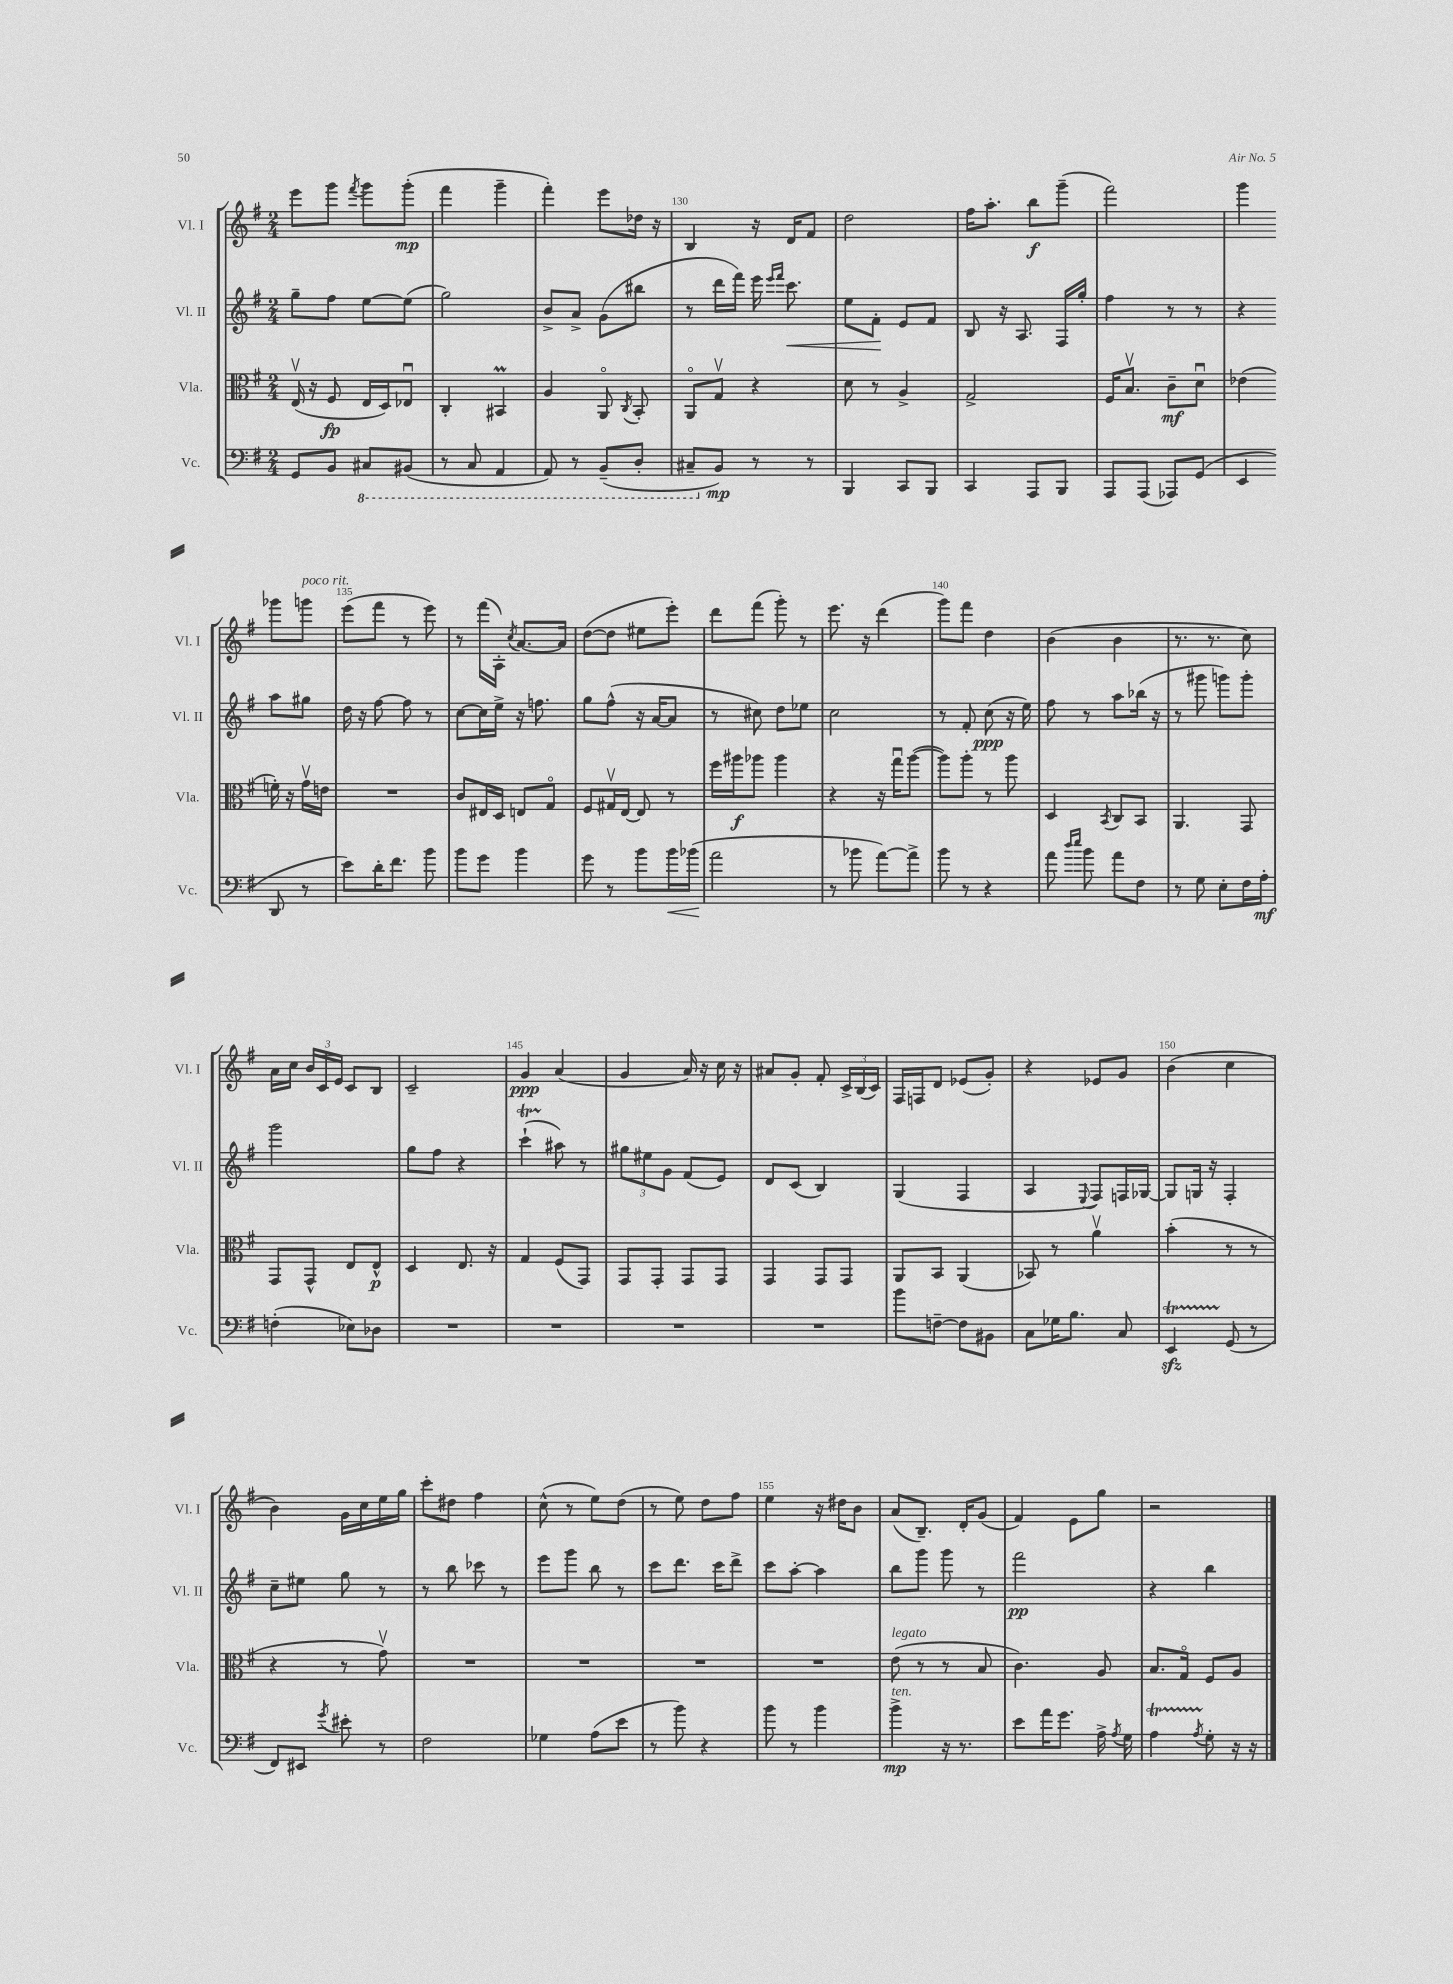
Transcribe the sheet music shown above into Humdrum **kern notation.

**kern	**kern	**kern	**kern
*staff4	*staff3	*staff2	*staff1
*clefF4	*clefC3	*clefG2	*clefG2
*k[f#]	*k[f#]	*k[f#]	*k[f#]
*M2/4	*M2/4	*M2/4	*M2/4
8GG	(16Ev	8gg~	8eee
.	16r	.	.
8BB	8F#	8ff#	8ggg
.	.	.	8qfff#
8CC#	16E	[8ee	8ggg
.	16D)	.	.
(8BBB#	8E-u	(8ee]	(8ggg'
=	=	=	=
8r	4C'	2gg)	4fff#
8CC	.	.	.
4AAA	4BB#	.	4ggg~
=	=	=	=
8AAA)	4A	8b^	4fff#')
8r	.	8a^	.
(8BBB~	8AAo	(8g	8eee
.	8qC	.	.
8DD'	8BB'	8bb#	16dd-
.	.	.	16r
=	=	=	=
8CC#~	8AAo	8r	4B
8BB)	8Gv	16ddd	.
.	.	16fff#)	.
8r	4r	16eee	16r
.	.	16qqeee	.
.	.	16qqfff#	.
.	.	8.ccc	16d
8r	.	.	8f#
=	=	=	=
4BBB	8d	8ee	2dd
.	8r	8f#'	.
8CC	4A^	8e	.
8BBB	.	8f#	.
=	=	=	=
4CC	2G^	8B	16ff#
.	.	.	8.aa'
.	.	16r	.
.	.	8.A	.
8AAA	.	.	8bb
8BBB	.	16F#	(8ggg~
.	.	16gg'	.
=	=	=	=
8AAA	16F#	4ff#	2fff#)
.	8.Bv	.	.
(8AAA	.	.	.
8AAA-)	8c~	8r	.
(8GG	8du	8r	.
=	=	=	=
4EE	(4e-	4r	4ggg
8DD	16f')	8aa	8ggg-
.	16r	.	.
8r	16gv	8gg#	8ggg
.	16e	.	.
=	=	=	=
8e)	2r	16dd	(8eee
.	.	16r	.
16d'	.	[8ff#	8fff#
8.f#	.	.	.
.	.	8ff#]	8r
8b	.	8r	8eee)
=	=	=	=
8b	8c	[8cc	8r
8g	16E#	16cc]	(16fff#
.	16D	16ee^	16A')
.	.	.	8qcc
4b	8E	16r	[8.a
.	.	8.ff	.
.	8Go	.	.
.	.	.	16a]
=	=	=	=
8g	8F#	8gg	([8dd
8r	16G#v	(8ff#^^	8dd]
.	[16E	.	.
8b	8E]	16r	8ee#
.	.	[16a	.
16b	8r	8a]	8eee')
(16b-	.	.	.
=	=	=	=
2a	16ff#	8r	8ddd
.	16aa#	.	.
.	8aa-	8cc#)	(8fff#
.	4aa-	8dd	8ggg')
.	.	8ee-	8r
=	=	=	=
8r	4r	2cc	8.eee
8b-	.	.	.
.	.	.	16r
[8a)	16r	.	(4ddd
.	16ggu	.	.
8a^]	([8aa	.	.
=	=	=	=
8b	8aa])	8r	8ggg)
8r	8aa'	8f#'	8fff#
4r	8r	(8cc	4dd
.	8aa	16r	.
.	.	16ee)	.
=	=	=	=
8a	4D	8ff#	(4b
16qqdd	.	.	.
16qqee	.	.	.
8b	.	8r	.
.	8qBB	.	.
8a	8C	8aa	4b
8F#	8BB	(16bb-	.
.	.	16r	.
=	=	=	=
8r	4.AA	8r	8.r
8G	.	8ggg#	.
.	.	.	8.r
8E'	.	8ggg)	.
16F#	8GG	8ggg'	8cc)
16A'	.	.	.
=	=	=	=
(4F'	8GG	2ggg	16a
.	.	.	16cc
.	8GG^^	.	24b
.	.	.	24c
.	.	.	24e
8E-)	8E	.	8c
8D-	8E^^	.	8B
=	=	=	=
2r	4D	8gg	2c~
.	.	8ff#	.
.	8.E	4r	.
.	16r	.	.
=	=	=	=
2r	4G	(4ccc`	4g
.	(8F#	8aa#)	(4a
.	8GG)	8r	.
=	=	=	=
2r	8GG	12gg#	4g
.	.	12ee#	.
.	8GG'	.	.
.	.	12g	.
.	8GG	(8f#	16a)
.	.	.	16r
.	8GG	8e)	16cc
.	.	.	16r
=	=	=	=
2r	4GG	8d	8a#
.	.	(8c	8g'
.	8GG	4B)	8f#'
.	8GG	.	24c^
.	.	.	(24B
.	.	.	24c)
=	=	=	=
8b	8AA	(4G	16F#
.	.	.	16F
[8F~	8BB	.	8d
8F]	(4AA	4F#	(8e-
8BB#	.	.	8g')
=	=	=	=
8C	8BB-)	4A	4r
16G-	8r	.	.
8.B	.	.	.
.	.	8qqE	.
.	4av	8F#)	8e-
8C	.	16F	8g
.	.	[16G-	.
=	=	=	=
4EE	(4b'	8G-]	(4b
.	.	16G	.
.	.	16r	.
(8GG	8r	4F#'	4cc
8r	8r	.	.
=	=	=	=
8FF#)	4r	8cc~	4b)
8EE#	.	8ee#	.
8qg	.	.	.
8e#'	8r	8gg	16g
.	.	.	16cc
8r	8gv)	8r	16ee
.	.	.	16gg
=	=	=	=
2F#	2r	8r	8ccc'
.	.	8bb	8dd#
.	.	8ccc-	4ff#
.	.	8r	.
=	=	=	=
4G-	2r	8eee	(8cc^^
.	.	8ggg	8r
(8A	.	8bb	8ee)
8e	.	8r	(8dd
=	=	=	=
8r	2r	8ccc	8r
8b)	.	8.ddd	8ee)
4r	.	.	8dd
.	.	16ccc	.
.	.	8ddd^	8ff#
=	=	=	=
8b	2r	8ccc	4ee
8r	.	[8aa'	.
4b	.	4aa]	16r
.	.	.	16dd#
.	.	.	8b
=	=	=	=
4b^	(8e	8bb	(8a
.	8r	8ggg	8.B~)
16r	8r	8ggg	.
8.r	.	.	16d'
.	8B	8r	(8g
=	=	=	=
8e	4.c)	2fff#	4f#)
16a	.	.	.
8.g	.	.	.
.	.	.	8e
16A^	8A	.	8gg
8qA	.	.	.
16G	.	.	.
=	=	=	=
4A	8.B	4r	2r
.	16Go	.	.
8qA	.	.	.
8G'	8F#	4bb	.
16r	8A	.	.
16r	.	.	.
==	==	==	==
*-	*-	*-	*-
